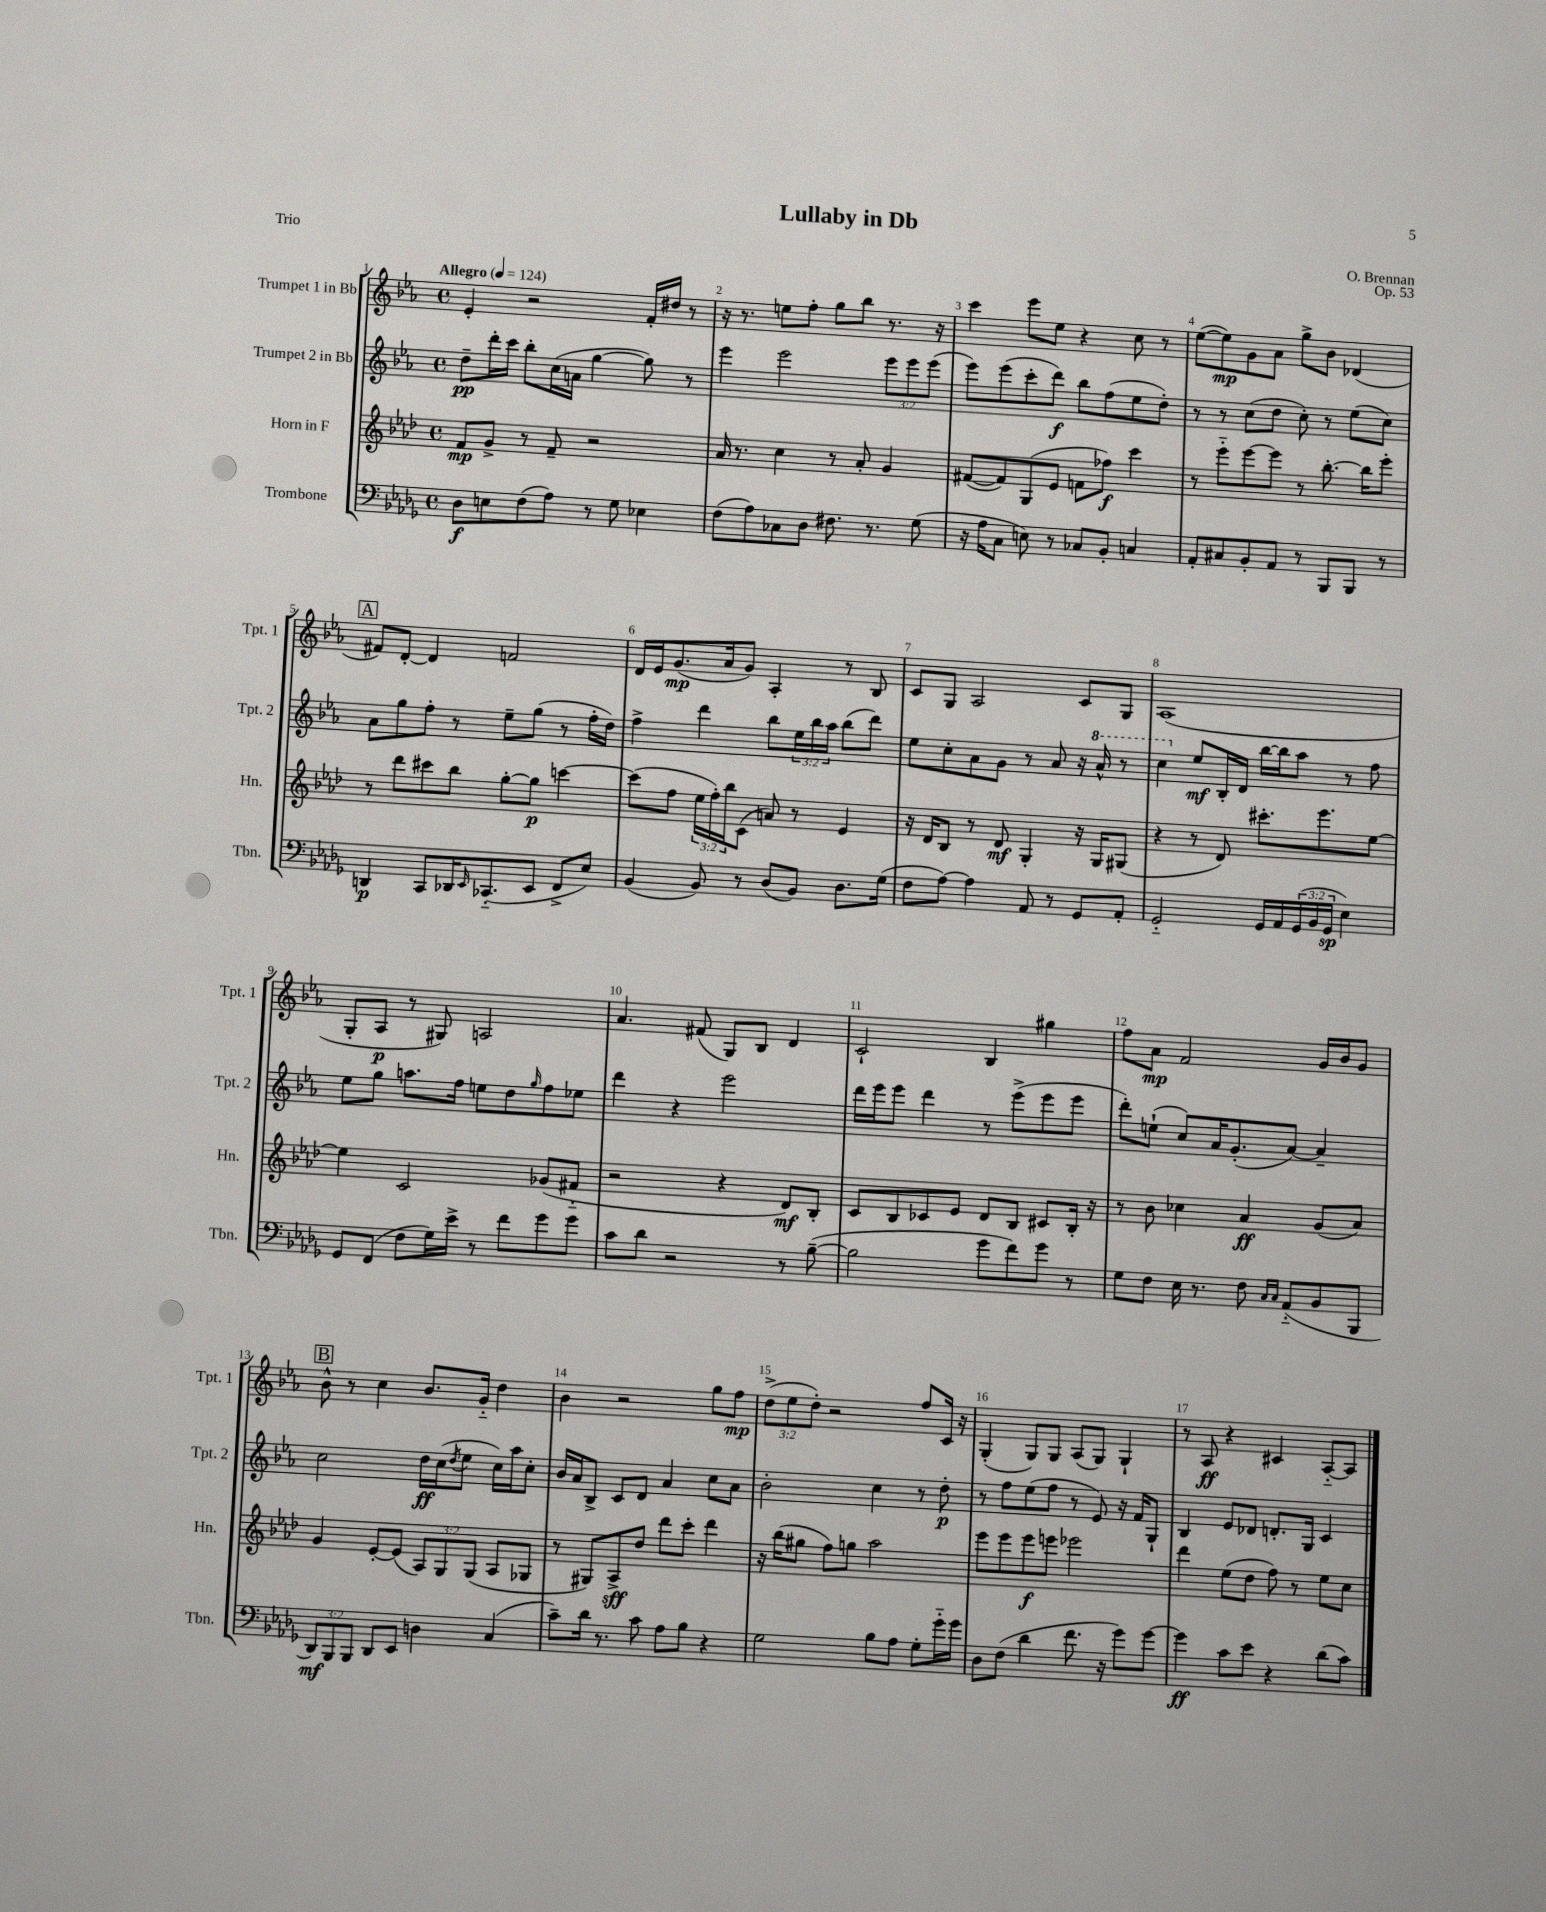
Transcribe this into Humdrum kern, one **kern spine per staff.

**kern	**kern	**kern	**kern
*staff4	*staff3	*staff2	*staff1
*clefF4	*clefG2	*clefG2	*clefG2
*k[b-e-a-d-g-]	*k[b-e-a-d-]	*k[b-e-a-]	*k[b-e-a-]
*M4/4	*M4/4	*M4/4	*M4/4
*met(c)	*met(c)	*met(c)	*met(c)
*MM124	*MM124	*MM124	*MM124
8D-	8f	8dd~	4e-'
8E	8g^	16ddd'	.
.	.	16ccc	.
(8F	8r	8bb-'	2r
8A-)	8f~	(16cc	.
.	.	16a	.
8r	2r	[4gg	.
8G-	.	.	.
4E-	.	8gg])	16f'
.	.	.	16dd#
.	.	8r	8r
=	=	=	=
(8F	16a-	4eee-	16r
.	8.r	.	8.r
8A-)	.	.	.
8C-	4cc	2eee-	8ee
8D-	.	.	8ff'
8.F#	8r	.	8gg
.	8a-'	.	8bb-
8.r	.	.	.
.	4g	12eee-	8.r
.	.	12eee-	.
(8G-	.	.	.
.	.	(12eee-	.
.	.	.	16r
=	=	=	=
16r	([8f#	8eee-)	4ccc
16A-	.	.	.
8C	8f#])	(8eee-	.
8E)	(8G	8ccc'	8eee-
8r	8e-	8ddd)	8ee-
8C-	8f	8bb-	4r
8BB-'	8ff-)	(8ff	.
4C	4ccc	8ee-	8cc
.	.	8dd')	8r
=	=	=	=
8AA-'	8r	8r	([8ee-
8C#	8eee-'~	8r	8ee-])
8BB-'	[8eee-	(8cc	8g
8AA-	8eee-]	8dd	8a-
8r	8r	8cc')	8gg^
8BBB-	[8.bb-'	8r	8b-
8BBB-	.	(8ee-	(4d-
.	16bb-]	.	.
8r	8eee-'	8cc)	.
=	=	=	=
4DD	8r	8a-	8f#)
.	8ddd-	8gg	[8d'
8CC	8ccc#	8ff'	4d]
16DD-	8bb-	8r	.
16qqEE-	.	.	.
(8.CC-'~	.	.	.
.	[8gg'	8ee-~	2f
8EE-	8gg]	(8gg	.
8FF^	[4ccc	8r	.
8E-)	.	16ff'	.
.	.	16dd)	.
=	=	=	=
(4BB-	(8ccc]	4ff^	16d
.	.	.	16e-
.	8ff	.	(8.g
8BB-)	24ee-	4ddd	.
.	24ff')	.	.
.	.	.	16a-
.	24bb-	.	.
8r	(8c	.	8g)
(8D-	8a)	8bb-	4A-'
8BB-)	8r	24ee-	.
.	.	24bb-	.
.	.	24aa-	.
8.D-	4e-	(8bb-	8r
.	.	8ddd)	8B-
(16G-	.	.	.
=	=	=	=
8F	16r	8ee-	8c
.	16d-	.	.
[8A-)	8B-	8cc'	8G
4A-]	8r	8a-	2A-
.	8d-	8g	.
8AA-	4G'	8r	.
8r	.	8a-	.
8GG-	16r	16r	8c
.	16G	16aa-^^	.
8AA-'	(8G#	8r	8G
=	=	=	=
2GG-'~	4r	4ccc	(1A-
.	8r	8ee-	.
.	8d-)	16B-'	.
.	.	16d	.
16GG-	8.ccc#'	[16bb-	.
16AA-	.	16bb-]	.
(24GG-	.	8aa-	.
24BB-	.	.	.
.	8.eee-	.	.
24GG-	.	.	.
4E-)	.	8r	.
.	[8ee-	8ff	.
=	=	=	=
8GG-	4ee-]	8ee-	8G'
(8FF	.	8gg	8A-
8F	2c	8.aa	8r
16G-)	.	.	8G#)
16e-^	.	16ff	.
8r	.	8ee	2A
8f	.	8dd	.
.	.	16qqgg	.
8g-	(8g-	8ff	.
8g-	8f#'~	8ee-	.
=	=	=	=
8c	2r	4ddd	4.a-
8d-	.	.	.
2r	.	4r	.
.	.	.	(8f#
.	4r	2eee-	8G)
.	.	.	8B-
8r	8d-)	.	4d
([8B-~	8B-'	.	.
=	=	=	=
2B-]	8c	16ddd	2c`
.	.	16eee-	.
.	8B-	8eee-	.
.	8c-	4ddd	.
.	8e-	.	.
8g-	8d-	8r	4B-
8f)	8B-	(8eee-^	.
8g-	8c#	8eee-	4gg#
8r	16B-'	8eee-	.
.	16r	.	.
=	=	=	=
8G-	8r	8ddd')	8ff
8F	8b-	(8ee`	8a-
16E-	4cc-	8cc)	2f
8.r	.	.	.
.	.	16a-	.
.	.	(8.g'	.
8F	4a-	.	.
16qqC	.	.	.
16qqC	.	.	.
(8AA-'~	.	[8a-)	.
8BB-	(8g	4a-~]	16g
.	.	.	16b-
8BBB-	8a-)	.	8g
=	=	=	=
12DD-)	4g	2cc	8b-^^
12BBB-	.	.	.
.	.	.	8r
12BBB-	.	.	.
8DD-	[8e-'	.	4cc
8EE-	(8e-]	.	.
4D	12A-)	16dd	8.b-
.	.	(16cc	.
.	12G	.	.
.	.	8qdd	.
.	.	8ee-	.
.	(12G	.	.
.	.	.	16g'~
(4C	8A-	16cc)	4dd
.	.	16aa-	.
.	8G-	8cc'	.
=	=	=	=
8c~)	8r	16b-	4b-
.	.	16a-	.
16d-	8G#)	8B-^	.
8.r	.	.	.
.	8A-^	8c	2r
8c	8dd-	8d	.
8A-	8ddd-	4a-	.
8B-	8ccc'	.	.
4r	4ddd-	8cc	8gg
.	.	8a-	8ff
=	=	=	=
2G-	16r	2b-'	(12dd^
.	(16bb-	.	.
.	.	.	12ee-
.	8gg#	.	.
.	.	.	12dd')
.	8ff)	.	2r
.	8gg	.	.
8B-	2aa-	4cc	.
8A-	.	.	.
8G-'	.	8r	8ff
16g-'~	.	8dd'	16c
16g-	.	.	16r
=	=	=	=
8D-	8eee-	8r	(4G'
(8F	8eee-	8ff	.
4d-	8eee-	(8ee-	8G)
.	8eee	8ff	8G
8.f	2eee-	8r	(8A-
.	.	8e-)	8G)
16r	.	.	.
8g-)	.	16r	4G`
.	.	16f	.
[8g-	.	8G`	.
=	=	=	=
4g-]	4ddd-	4B-	8r
.	.	.	8A-
8c	(8ee-	8e-	4r
8e-	8dd-	8d-	.
4r	8ff)	8.d'	4c#
.	8r	.	.
.	.	16G	.
(8d-	8ee-	4c	[8A-'~
8c)	8cc	.	8A-]
==	==	==	==
*-	*-	*-	*-
